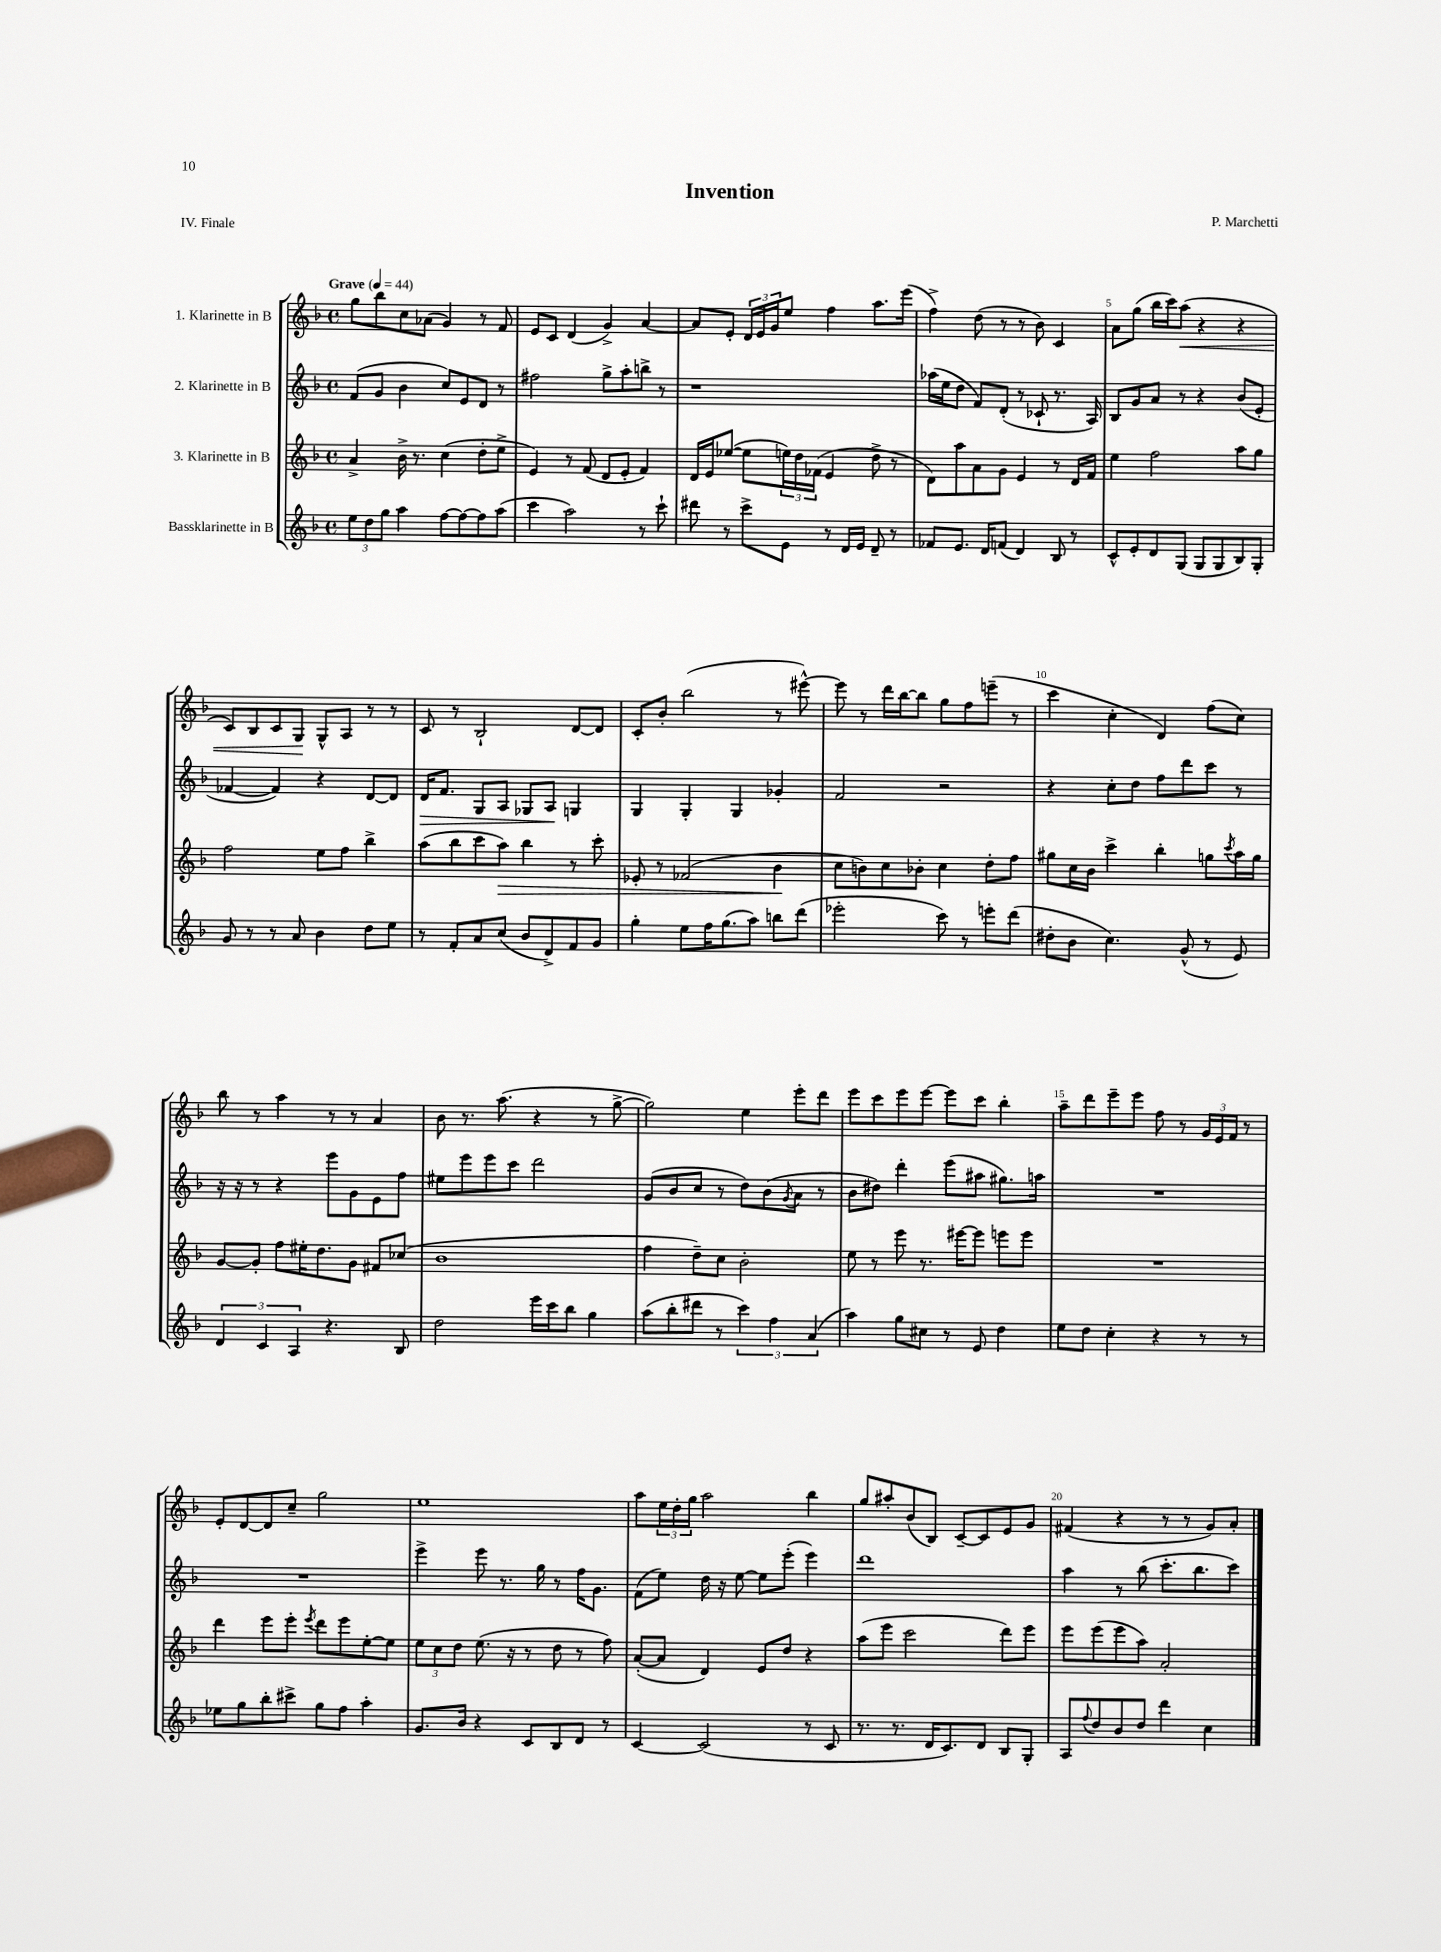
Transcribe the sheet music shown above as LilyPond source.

\header { title = "Invention" composer = "P. Marchetti" piece = "IV. Finale" }
<<
\new StaffGroup <<
\new Staff = "s0" \with { instrumentName = "1. Klarinette in B" } {
    \clef treble \key f \major \defaultTimeSignature \time 4/4 \tempo "Grave" 4 = 44
    g''8 bes''8 c''8 aes'8( g'4) r8 f'8 |
    e'8 c'8 d'4( g'4->) a'4~ |
    a'8 e'8-. \tuplet 3/2 { d'16 e'16 g'16 } e''8 f''4 a''8. e'''16( |
    f''4->) d''8( r8 r8 bes'8) c'4 |
    a'8 g''8( bes''16 c'''16) a''8\<( r4 r4 |
    c'8) bes8 c'8 g8\! g8-^ a8 r8 r8 |
    c'8 r8 bes2-! d'8~ d'8 |
    c'8-. bes'8-. bes''2( r8 eis'''8~-^) |
    eis'''8 r8 d'''16 bes''16~ bes''8 g''8 f''8 e'''8--( r8 |
    c'''4 c''4-. d'4) f''8( c''8) |
    bes''8 r8 a''4 r8 r8 a'4 |
    bes'8 r8. a''8.( r4 r8 g''8~-> |
    g''2) e''4 e'''8-. d'''8 |
    e'''8 c'''8 e'''8 e'''8~ e'''8 c'''8 bes''4-. |
    a''8-- d'''8 e'''8-- e'''8 f''8 r8 \tuplet 3/2 { g'16 e'16 f'16 } r8 |
    e'8-. d'8~ d'8 c''8-- g''2 |
    e''1 |
    a''8 \tuplet 3/2 { e''16 d''16-. g''16 } a''2 bes''4 |
    g''8 ais''8-. bes'8( bes8) c'8~-- c'8 e'8 g'8 |
    fis'4( r4 r8 r8 g'8) a'8-. \bar "|." |
}
\new Staff = "s1" \with { instrumentName = "2. Klarinette in B" } {
    \clef treble \key f \major \defaultTimeSignature \time 4/4
    f'8( g'8 bes'4 c''8) e'8 d'8 r8 |
    fis''2 g''8-> a''8-. b''8-> r8 |
    r1 |
    aes''16( e''16 d''8 f'8) d'8-.( r8 ces'8-! r8. a16) |
    bes8 g'8 a'8 r8 r4 bes'8( e'8-. |
    fes'4~ fes'4) r4 d'8~ d'8 |
    d'16\> f'8. g8 a8 ges8 a8\! g4 |
    g4 g4-. g4 ges'4-. |
    f'2 r2 |
    r4 c''8-. d''8 f''8 d'''8 c'''8 r8 |
    r16 r16 r8 r4 e'''8 g'8 e'8 f''8 |
    eis''8 e'''8 e'''8 c'''8 d'''2 |
    g'8( bes'8 c''8 r8 d''8) bes'8( \acciaccatura { g'8 } a'8 r8 |
    bes'8 dis''8) d'''4-. e'''8( ais''8 gis''8.) a''16 |
    R1 |
    R1 |
    e'''4-> e'''8 r8. g''16 r8 f''16 g'8. |
    f'8( e''8) d''16 r16 e''8~ e''8 e'''8-.( e'''4) |
    d'''1 |
    a''4 r8 bes''8( c'''8.-. bes''8. c'''8) \bar "|." |
}
\new Staff = "s2" \with { instrumentName = "3. Klarinette in B" } {
    \clef treble \key f \major \defaultTimeSignature \time 4/4
    a'4-> bes'16-> r8. c''4( d''8-. e''8-> |
    e'4) r8 f'8( d'8 e'8-. f'4) |
    d'16 e'16 ees''8~( ees''8 \tuplet 3/2 { e''16) d''16 fes'16( } e'4 d''8-> r8 |
    d'8) a''8 a'8 g'8 e'4 r8 d'16 f'16 |
    e''4 f''2 a''8 g''8 |
    f''2 e''8 f''8 bes''4-> |
    a''8( bes''8 c'''8 a''8\>) bes''4 r8 c'''8-. |
    ees'8-. r8 fes'2( bes'4\! |
    c''8 b'8) c''8 bes'8-. c''4 d''8-. f''8 |
    gis''8 c''16 bes'16 c'''4-> bes''4-. g''8 \acciaccatura { c'''8 } a''16 g''16 |
    g'8~ g'8-. f''8 eis''16-. d''8. g'8 fis'8 ces''8( |
    bes'1 |
    f''4 d''8--) c''8 bes'2-. |
    e''8 r8 e'''8 r8. eis'''16~ eis'''8 e'''8 e'''8 |
    R1 |
    d'''4 e'''8 e'''8-. \acciaccatura { e'''8 } d'''8 e'''8 e''8~-. e''8 |
    \tuplet 3/2 { e''8 c''8 d''8 } e''8.( r16 r8 d''8 r8 f''8) |
    a'8~-.( a'8 d'4) e'8 d''8 r4 |
    a''8( e'''8 c'''2 d'''8) e'''8 |
    e'''8 e'''8( e'''8 a''8) a'2-. \bar "|." |
}
\new Staff = "s3" \with { instrumentName = "Bassklarinette in B" } {
    \clef treble \key f \major \defaultTimeSignature \time 4/4
    \tuplet 3/2 { e''8 d''8 g''8 } a''4 f''8~ f''8~ f''8 a''8( |
    c'''4 a''2) r8 c'''8-! |
    dis'''8 r8 c'''8-> e'8 r8 d'16 e'16 d'8-- r8 |
    fes'8 e'8. d'16 f'8( d'4) bes8 r8 |
    c'8-^ e'8-. d'8 g8( g8 g8 bes8) g8-. |
    g'8 r8 r8 a'8 bes'4 d''8 e''8 |
    r8 f'8-. a'8 c''8( bes'8 d'8->) f'8 g'8 |
    g''4-. e''8 f''16 g''8.( a''8) b''8 d'''8( |
    ees'''2-. c'''8) r8 e'''8-. d'''8( |
    dis''8-. bes'8 c''4.) g'8-^( r8 e'8) |
    \tuplet 3/2 { d'4 c'4 a4 } r4. bes8 |
    d''2 e'''16 c'''16 bes''8 g''4 |
    a''8( bes''8-. dis'''8 r8 \tuplet 3/2 { c'''4) f''4 a'4( } |
    a''4) g''8 cis''8 r8 e'8 d''4 |
    e''8 d''8 c''4-. r4 r8 r8 |
    ees''8 g''8 bes''8-. cis'''8-> g''8 f''8 a''4-. |
    g'8. bes'16 r4 c'8 bes8 d'8 r8 |
    c'4~ c'2( r8 c'8 |
    r8. r8. d'16 c'8.) d'8 bes8 g8-. |
    a8 \appoggiatura { f''8 } d''8 bes'8 d''8 d'''4 c''4 \bar "|." |
}
>>
>>
\layout { \context { \Score \override BarNumber.break-visibility = ##(#f #t #t) barNumberVisibility = #(every-nth-bar-number-visible 5) } }
